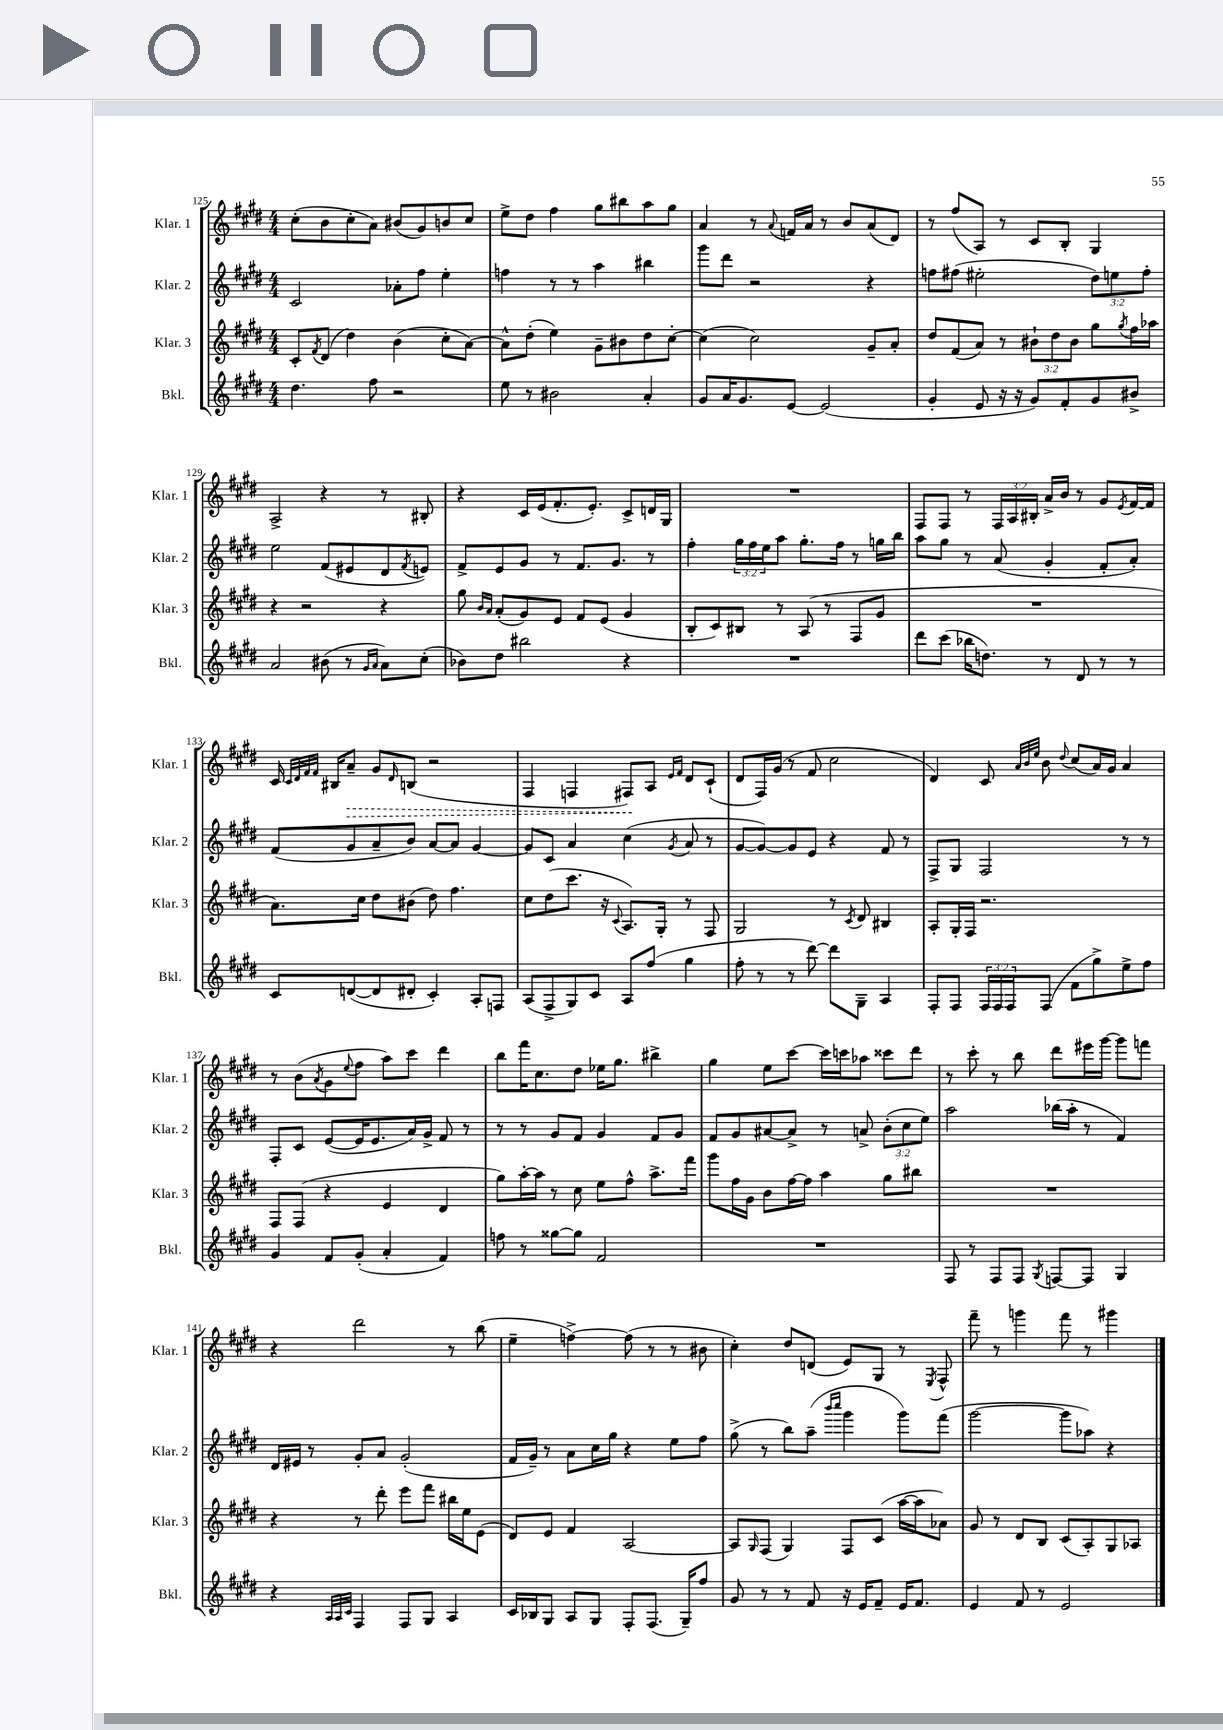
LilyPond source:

<<
\new StaffGroup <<
\new Staff = "s0" \with { instrumentName = "Klar. 1" shortInstrumentName = "Klar. 1" } {
    \clef treble \key e \major \numericTimeSignature \time 4/4 \override Staff.TupletNumber.text = #tuplet-number::calc-fraction-text
    cis''8-.( b'8 cis''8-. a'8) bis'8( gis'8) b'8 cis''8 |
    e''8-> dis''8 fis''4 gis''8 bis''8 a''8 gis''8 |
    a'4 r8 \appoggiatura { a'8 } f'16 a'16 r8 b'8 a'8( dis'8) |
    r8 fis''8( a8) r8 cis'8 b8-. gis4 |
    a2-> r4 r8 bis8-. |
    r4 cis'16 e'16( fis'8.-. e'8.-.) cis'8-> d'16 gis16 |
    R1 |
    fis8 fis8 r8 \tuplet 3/2 { fis16 a16 bis16-. } a'16-> b'16 r8 gis'8 \acciaccatura { e'8 } fis'16~ fis'16 |
    cis'16 \grace { cis'32 dis'32 fis'32 fis'32 } bis16 \once \override Hairpin.style = #'dashed-line a'8--\> gis'8 \grace { dis'16 } b8( r2 |
    fis4 f4 fis8\!) a8 \grace { e'16 fis'16 } dis'8 cis'8-!( |
    dis'8 fis16) gis'16( r8 fis'8 cis''2 |
    dis'4) cis'8 \grace { a'32 b'32 e''32 } b'8 \appoggiatura { dis''8 } cis''8( a'16) gis'16 a'4 |
    r8 b'8( \acciaccatura { a'8 } gis'8 \appoggiatura { e''8 } fis''8 a''8) cis'''8 dis'''4 |
    b''8 fis'''16 cis''8. dis''8 ees''16 gis''8. bis''4-> |
    gis''4 e''8 cis'''8~ cis'''16 c'''16 aes''8 cisis'''8 dis'''8 |
    r8 cis'''8-. r8 b''8 dis'''8 eis'''16 gis'''16~ gis'''8 f'''8 |
    r4 dis'''2 r8 b''8( |
    e''4-- f''4~->) f''8( r8 r8 bis'8 |
    cis''4-.) dis''8 d'8( e'8) gis8 r8 \acciaccatura { e8 } fis8-^ |
    fis'''8-- r8 g'''4 fis'''8 r8 gis'''4 \bar "|." |
}
\new Staff = "s1" \with { instrumentName = "Klar. 2" shortInstrumentName = "Klar. 2" } {
    \clef treble \key e \major \numericTimeSignature \time 4/4 \override Staff.TupletNumber.text = #tuplet-number::calc-fraction-text
    cis'2 aes'8-. fis''8 e''4-. |
    f''4 r8 r8 a''4 bis''4 |
    gis'''8 dis'''8 r2 r4 |
    f''8 fis''8( eis''2-. \tuplet 3/2 { dis''8) e''8 fis''8-. } |
    e''2 fis'8( eis'8 dis'8 \acciaccatura { fis'8 } e'8) |
    fis'8-> e'8 gis'8 r8 fis'8. gis'8. r8 |
    fis''4-. \tuplet 3/2 { gis''16 fis''16 e''16 } a''8 gis''8.-. fis''16 r8 g''16 b''16 |
    a''8 gis''8 r8 a'8( gis'4-. fis'8-. a'8-.) |
    fis'8( gis'8 a'8-- b'8) a'8~ a'8 gis'4~ |
    gis'8 cis'8 a'4 cis''4( \acciaccatura { gis'8 } a'8 r8 |
    gis'8~ gis'8~) gis'8 e'8 r4 fis'8 r8 |
    fis8-> gis8 fis2 r8 r8 |
    fis8-. cis'8 e'8~( e'16 e'8. a'16) gis'16-> fis'8 r8 |
    r8 r8 gis'8 fis'8 gis'4 fis'8 gis'8 |
    fis'8 gis'8 ais'8~ ais'8-> r8 a'8-> \tuplet 3/2 { b'8-.( cis''8 e''8) } |
    a''2 bes''16( a''16-. r8 fis'4) |
    dis'16 eis'16 r8 gis'8-. a'8 gis'2-.( |
    fis'16 gis'16--) r8 a'8 cis''16 gis''16 r4 e''8 fis''8 |
    gis''8->( r8 b''8) a''8--( \grace { b'''16 cis''''16 } gis'''4 gis'''8) fis'''8( |
    gis'''2~ gis'''8 aes''8) r4 \bar "|." |
}
\new Staff = "s2" \with { instrumentName = "Klar. 3" shortInstrumentName = "Klar. 3" } {
    \clef treble \key e \major \numericTimeSignature \time 4/4 \override Staff.TupletNumber.text = #tuplet-number::calc-fraction-text
    cis'8-. \acciaccatura { fis'8 } dis'8( dis''4) b'4( cis''8-. a'8~) |
    a'8-^ dis''8-.( e''4) gis'8-- bis'8 dis''8 cis''8~-. |
    cis''4( cis''2) gis'8-- a'8-. |
    dis''8 fis'8( a'8) r8 \tuplet 3/2 { bis'8-! dis''8 bis'8 } gis''8 \acciaccatura { gis''8 } fis''16 aes''16 |
    r4 r2 r4 |
    gis''8 \grace { b'16 a'16 } a'8-.( gis'8) e'8 fis'8 e'8( gis'4 |
    b8-. cis'8) bis8 r8 a8( r8 fis8 gis'8 |
    R1 |
    a'8.) cis''16 dis''8 bis'8( dis''8) fis''4. |
    cis''8 dis''8( cis'''8. r16 \appoggiatura { cis'8 } a8.) gis16-. r8 fis8 |
    gis2 r8 \acciaccatura { cis'8 } dis'8 bis4 |
    a8-. gis16-. fis16 r2. |
    fis8 fis8( r4 e'4 dis'4 |
    gis''8) a''16~-. a''16 r8 cis''8 e''8 fis''8-^ a''8.-> fis'''16 |
    gis'''8 fis''16 gis'16 b'8 fis''16~ fis''16 a''4 gis''8 bis''8 |
    R1 |
    r4 r8 dis'''8-. e'''8 fis'''8 bis''16 e''16 e'8( |
    dis'8) e'8 fis'4 a2~ |
    a8 \grace { gis16 } fis8( gis4) fis8 cis'8( a''16~ a''16 aes'8) |
    gis'8 r8 dis'8 b8 cis'8( a8-.) gis8 aes8 \bar "|." |
}
\new Staff = "s3" \with { instrumentName = "Bkl." shortInstrumentName = "Bkl." } {
    \clef treble \key e \major \numericTimeSignature \time 4/4 \override Staff.TupletNumber.text = #tuplet-number::calc-fraction-text
    dis''4. fis''8 r2 |
    e''8 r8 bis'2 a'4-. |
    gis'8 a'16 gis'8. e'8~ e'2( |
    gis'4-. e'8 r16 r16 gis'8) fis'8-. gis'8 bis'8-> |
    a'2 bis'8( r8 \grace { gis'16 a'16 } a'8) cis''8-.( |
    bes'8) dis''8 bis''2 r4 |
    R1 |
    dis'''8 cis'''8( bes''16 d''8.) r8 dis'8 r8 r8 |
    cis'8 d'8~( d'8 dis'8-. cis'4-.) a8-. f8 |
    a8( fis8-> gis8) cis'8 a8 fis''8( gis''4 |
    fis''8-. r8 r8 dis'''8~) dis'''8 gis8-- a4 |
    fis8-. fis8 \tuplet 3/2 { fis16 fis16 fis16 } fis8( fis'8 gis''8->) e''8-> fis''8 |
    gis'4 fis'8 gis'8-.( a'4-. fis'4) |
    f''8 r8 gisis''8~ gisis''8 fis'2 |
    R1 |
    fis8 r8 fis8 fis8 \acciaccatura { gis8 } f8~ f8 gis4 |
    r4 \grace { a32 a32 cis'32 } fis4 fis8 gis8 a4 |
    cis'16 bes16 gis8 a8 gis8 fis8-. fis8.( gis16--) fis''8 |
    gis'8 r8 r8 fis'8 r16 e'16 fis'8-- e'16 fis'8. |
    e'4 fis'8 r8 e'2 \bar "|." |
}
>>
>>
\layout { \context { \Score currentBarNumber = #125 } }
